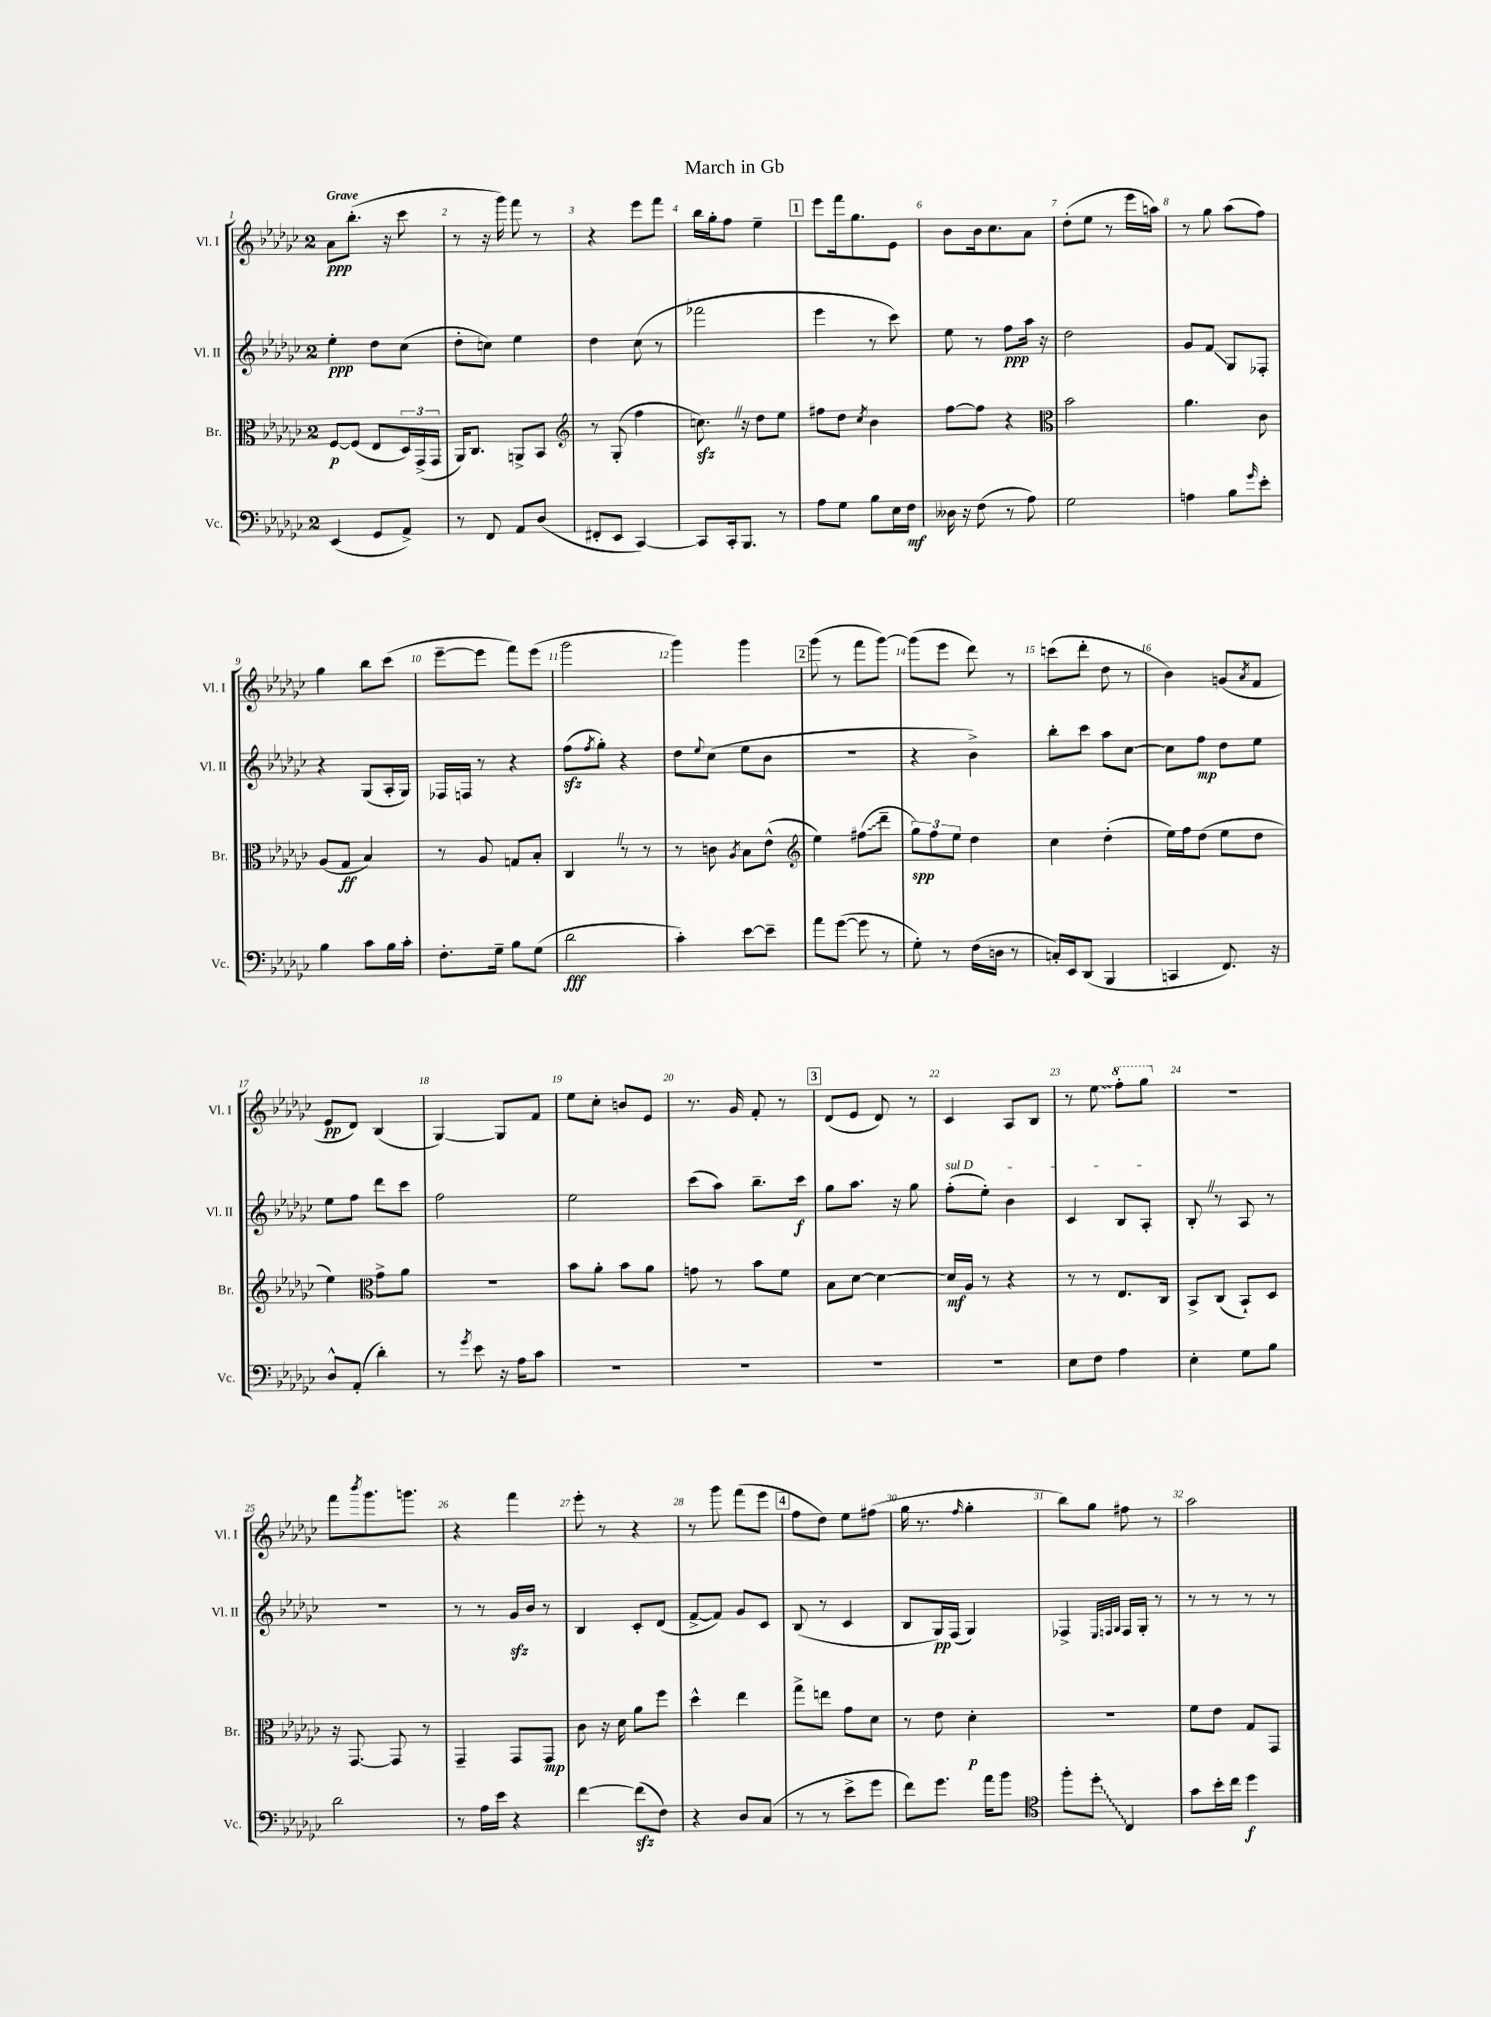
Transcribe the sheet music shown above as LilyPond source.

\header { title = "March in Gb" }
<<
\new StaffGroup <<
\new Staff = "s0" \with { instrumentName = "Vl. I" shortInstrumentName = "Vl. I" } {
    \clef treble \key ges \major \once \override Staff.TimeSignature.style = #'single-digit \time 2/4 \tempo "Grave"
    aes'8\ppp bes''8.-.( r16 ces'''8 |
    r8 r16 ges'''16) f'''8 r8 |
    r4 ees'''8 f'''8 |
    bes''16 ges''16-. f''8 ees''4-- |
    \mark \markup { \box "1" } ees'''8 f'''16 ges''8. ees'8 |
    bes'8 bes'16 ces''8. aes'8 |
    des''8-.( ees''8 r8 ees'''16 a''16) |
    r8 ges''8 aes''8( f''8) |
    ges''4 bes''8 ces'''8( |
    ees'''8~-- ees'''8 f'''8) ees'''8( |
    ges'''2 |
    ges'''4) ges'''4 |
    \mark \markup { \box "2" } ges'''8( r8 f'''8 ges'''8~) |
    ges'''8( ees'''8 des'''8) r8 |
    c'''8( des'''8-. des''8 r8 |
    bes'4) g'8( \acciaccatura { aes'8 } f'8 |
    ees'8\pp des'8) bes4( |
    ges4~) ges8 f'8 |
    ees''8 ces''8-. b'8 ees'8 |
    r8. ges'16 f'8-. r8 |
    \mark \markup { \box "3" } des'8( ees'8 des'8) r8 |
    ces'4 aes8 bes8 |
    r8 \once \override Glissando.style = #'zigzag ees''8\glissando \ottava #1 f'''8-. ges'''8 \ottava #0 |
    R2 |
    f'''8 \acciaccatura { bes'''8 } ges'''8. g'''8. |
    r4 f'''4 |
    ees'''8-. r8 r4 |
    r8 ges'''8 f'''8( ees'''8 |
    \mark \markup { \box "4" } f''8 des''8) ees''8 fis''8( |
    ges''16 r8. \grace { f''16 } ges''4-. |
    bes''8) ges''8 fis''8 r8 |
    aes''2 \bar "|." |
}
\new Staff = "s1" \with { instrumentName = "Vl. II" shortInstrumentName = "Vl. II" } {
    \clef treble \key ges \major \once \override Staff.TimeSignature.style = #'single-digit \time 2/4
    ees''4-.\ppp des''8 ces''8( |
    des''8-. c''8) ees''4 |
    des''4 ces''8( r8 |
    fes'''2 |
    \mark \markup { \box "1" } ees'''4 r8 ces'''8) |
    ees''8 r8 f''8\ppp aes''16 r16 |
    des''2 |
    ges'8 f'8\glissando ges8 fes8-. |
    r4 ges8( aes16-. ges16) |
    fes16 f16 r8 r4 |
    f''8\sfz( \acciaccatura { f''8 } ges''8-.) r4 |
    des''8 \appoggiatura { ees''8 } ces''8( ees''8 bes'8 |
    \mark \markup { \box "2" } r2 |
    r4 bes'4->) |
    bes''8-. ces'''8 aes''8 ces''8~ |
    ces''8 f''8\mp des''8 ees''8 |
    ees''8 f''8 des'''8 ces'''8 |
    f''2 |
    ees''2 |
    ces'''8( aes''8) bes''8.-- ces'''16\f |
    \mark \markup { \box "3" } ges''8 aes''8. r16 ges''8 |
    \once \override TextSpanner.bound-details.left.text = \markup { \italic "sul D" } f''8-.\startTextSpan( ees''8-.) bes'4 |
    ces'4 bes8 aes8-.\stopTextSpan |
    bes8-. \once \override BreathingSign.text = \markup { \musicglyph "scripts.caesura.straight" } \breathe r8 aes8 r8 |
    R2 |
    r8 r8 ges'16\sfz bes'16 r8 |
    bes4 ces'8-. des'8( |
    f'8~-> f'8) ges'8 ces'8 |
    \mark \markup { \box "4" } bes8( r8 ces'4 |
    bes8 ges16\pp) f16( ges4) |
    fes4-> \grace { ees32 f32 ges32 } f16 ges16-. r8 |
    r8 r8 r8 r8 \bar "|." |
}
\new Staff = "s2" \with { instrumentName = "Br." shortInstrumentName = "Br." } {
    \clef alto \key ges \major \once \override Staff.TimeSignature.style = #'single-digit \time 2/4
    f8~\p f8( ees8 \tuplet 3/2 { des16) ges,16->( ges,16 } |
    aes,16) ces8. a,8-> bes,8 |
    \clef treble r8 ges8-.( f''4 |
    c''8.\sfz) \once \override BreathingSign.text = \markup { \musicglyph "scripts.caesura.straight" } \breathe r16 des''8 ees''8 |
    \mark \markup { \box "1" } fis''8 des''8 \acciaccatura { ces''8 } bes'4 |
    f''8~ f''8 r4 |
    \clef alto bes'2 |
    aes'4. ces'8 |
    aes8( ges8\ff bes4) |
    r8 aes8 g8 bes8-. |
    ces4 \once \override BreathingSign.text = \markup { \musicglyph "scripts.caesura.straight" } \breathe r8 r8 |
    r8 c'8 \acciaccatura { aes8 } bes8 ees'8-^( |
    \mark \markup { \box "2" } \clef treble ees''4) \once \override Glissando.style = #'zigzag fis''8\glissando( des'''8-- |
    \tuplet 3/2 { ges''8\spp) f''8 ees''8 } des''4 |
    ces''4 des''4-.( |
    ees''16) f''16 des''8( ees''8 des''8 |
    ees''4) \clef alto ges'8-> aes'8 |
    R2 |
    bes'8 aes'8-. bes'8 aes'8 |
    g'8 r8 bes'8 f'8 |
    \mark \markup { \box "3" } bes8 des'8~ des'4~ |
    des'16\mf aes16 r8 r4 |
    r8 r8 ees8. ces16 |
    bes,8-> ces8( bes,8-!) des8 |
    r16 ges,8.~ ges,8 r8 |
    ges,4-- ges,8 ges,8\mp |
    ces'8 r16 des'16 aes'8 f''8 |
    des''4-^ ees''4 |
    \mark \markup { \box "4" } ges''8-> e''8 ges'8 des'8 |
    r8 ees'8 des'4-.\p |
    r2 |
    f'8 ees'8 ges8 ges,8 \bar "|." |
}
\new Staff = "s3" \with { instrumentName = "Vc." shortInstrumentName = "Vc." } {
    \clef bass \key ges \major \once \override Staff.TimeSignature.style = #'single-digit \time 2/4
    ees,4( ges,8 aes,8->) |
    r8 f,8 aes,8 des8( |
    fis,8-. ees,8 ces,4~) |
    ces,8 ces,16-. bes,,8. r8 |
    \mark \markup { \box "1" } aes8 ges8 bes8 ees16 f16\mf |
    deses16 r16 f8( r8 aes8) |
    ges2 |
    a4 bes8 \grace { ges'16 } ees'8-. |
    bes4 ces'8 bes16 ces'16-. |
    f8.-. ges16-- bes8 ges8( |
    des'2\fff |
    ces'4-.) ees'8~ ees'8-- |
    \mark \markup { \box "2" } aes'8 ges'8~( ges'8 r8 |
    ges8-.) r8 f16( d16 r8 |
    c16-.) ees,16 des,8( bes,,4 |
    c,4 f,8.) r16 |
    des8-^ aes,8-.( des'4-.) |
    r8 \acciaccatura { ges'8 } ees'8 r16 aes16 ces'8 |
    R2 |
    R2 |
    \mark \markup { \box "3" } R2 |
    R2 |
    ees8 f8 aes4 |
    ees4-. ges8 bes8 |
    des'2 |
    r8 aes16 ees'16 r4 |
    f'4~ f'8\sfz( f8) |
    r4 des8 ces8( |
    \mark \markup { \box "4" } r8 r8 ees'8-> ges'8 |
    f'8) ges'8. aes'16 bes'8 |
    \clef tenor f''8-. \once \override Glissando.style = #'zigzag des''8-.\glissando ces4 |
    ges'8 bes'16-. ces''16 des''4\f \bar "|." |
}
>>
>>
\layout { \context { \Score \override BarNumber.break-visibility = ##(#f #t #t) barNumberVisibility = #all-bar-numbers-visible } }
